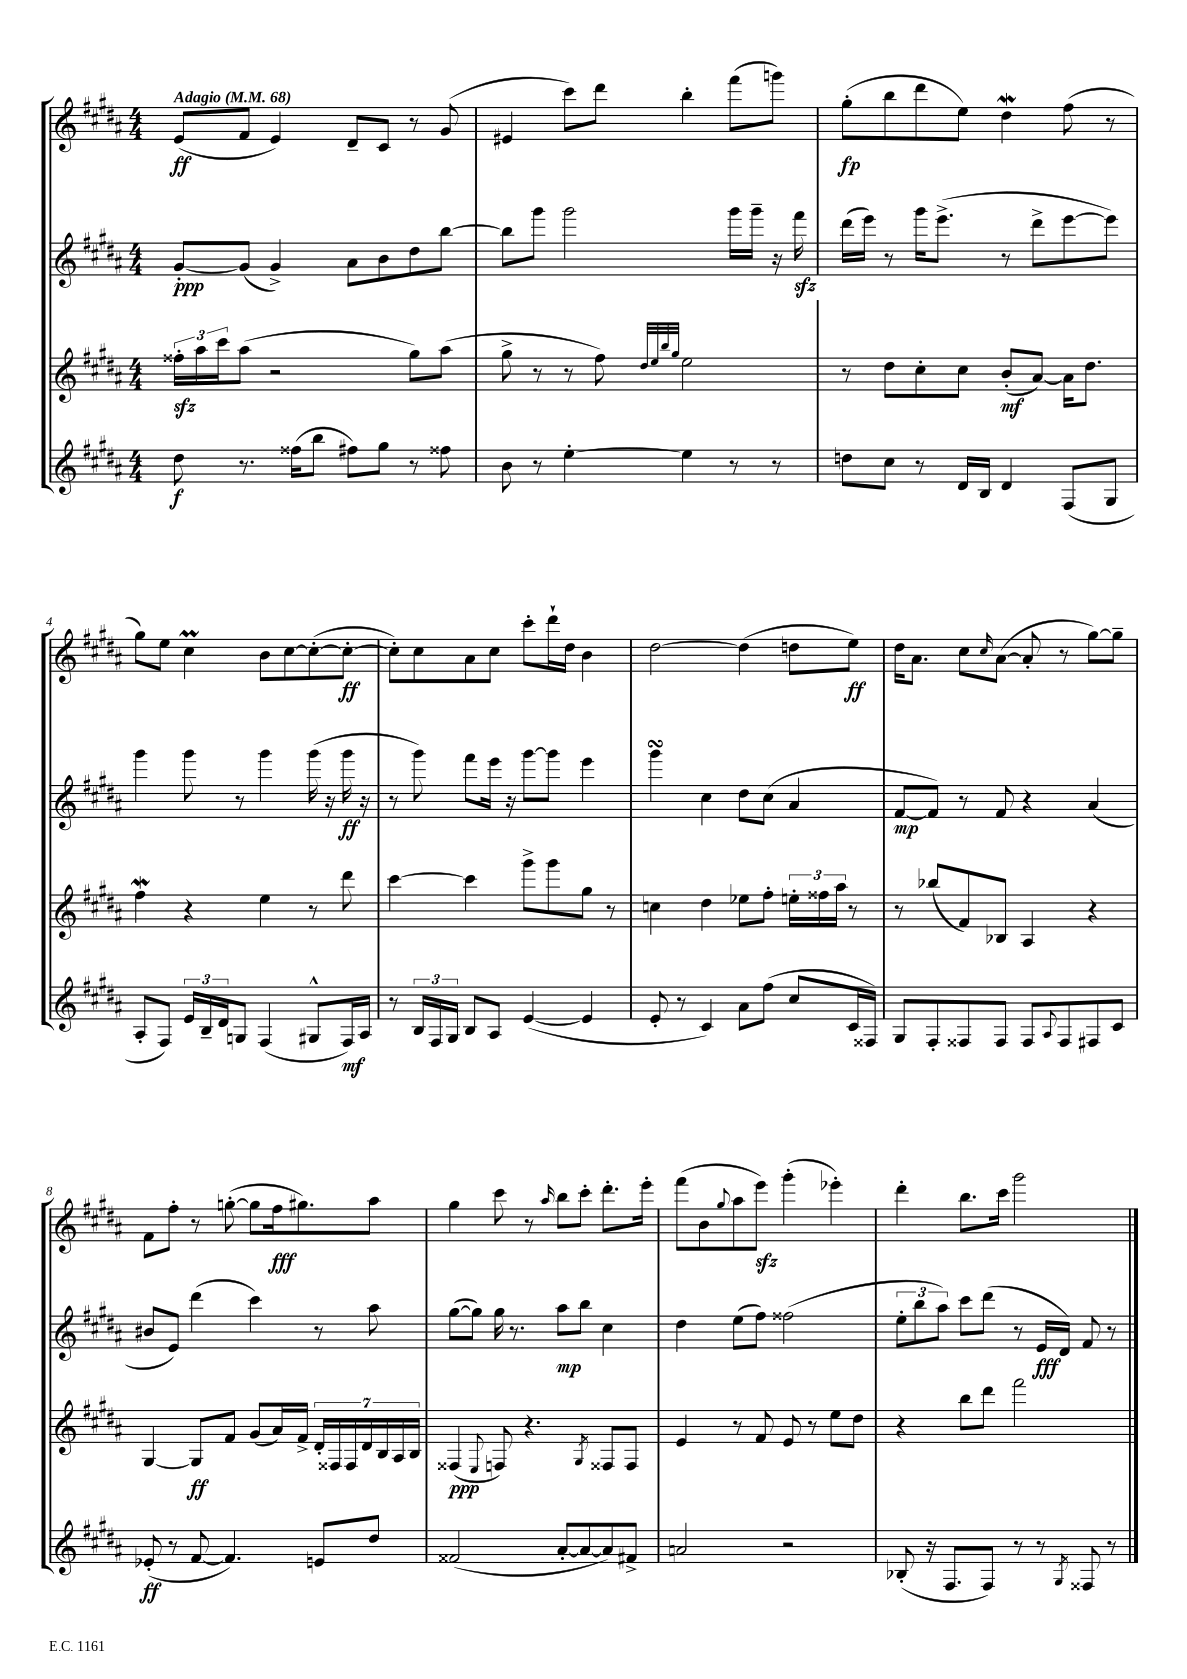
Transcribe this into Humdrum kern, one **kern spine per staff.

**kern	**kern	**kern	**kern
*staff4	*staff3	*staff2	*staff1
*clefG2	*clefG2	*clefG2	*clefG2
*k[f#c#g#d#a#]	*k[f#c#g#d#a#]	*k[f#c#g#d#a#]	*k[f#c#g#d#a#]
*M4/4	*M4/4	*M4/4	*M4/4
*MM68	*MM68	*MM68	*MM68
8dd#\	24ff##'\LL	[8g#'/L	(8e/L
.	24aa#\	.	.
.	24ccc#\J	.	.
8.r	(8aa#\J	(8g#/]J	8f#/J
.	2r	4g#^/)	4e/)
(16ff##\LK	.	.	.
8bb\J	.	.	.
8ff#\L)	.	8a#\L	8d#~/L
8gg#\J	.	8b\	8c#/J
8r	8gg#\L)	8dd#\	8r
8ff##\	(8aa#\J	[8bb\J	(8g#/
=	=	=	=
8b\	8gg#^\	8bb\]L	4e#/
8r	8r	8ggg#\J	.
[4ee'\	8r	2ggg#\	8ccc#\L)
.	8ff#\)	.	8ddd#\J
.	32qqdd#/LLL	.	.
.	32qqee/	.	.
.	32qqbb/	.	.
.	32qqgg#/JJJ	.	.
4ee\]	2ee\	.	4bb'\
8r	.	16ggg#\LL	(8fff#\L
.	.	16ggg#~\JJ	.
8r	.	16r	8ggg\J)
.	.	16fff#\	.
=	=	=	=
8dd\L	8r	(16ddd#\LL	(8gg#'\L
.	.	16eee\JJ)	.
8cc#\J	8dd#\L	8r	8bb\
8r	8cc#'\	16ggg#\LK	8ddd#\
.	.	(8.eee^\J	.
16d#/LL	8cc#\J	.	8ee\J)
16B/JJ	.	.	.
4d#/	(8b'/L	8r	4dd#\
.	[8a#/J)	8ddd#^\L	.
(8F#/L	16a#\]LK	[8eee\	(8ff#\
.	8.dd#\J	.	.
8G#/J	.	8eee\]J)	8r
=	=	=	=
8A#'/L	4ff#\	4ggg#\	8gg#\L)
8F#/J)	.	.	8ee\J
24e/LL	4r	8ggg#\	4cc#\
24B~/	.	.	.
24d#/J	.	.	.
8G/J	.	8r	.
(4F#/	4ee\	4ggg#\	8b\L
.	.	.	[8cc#\
8G#^^/L	8r	(16ggg#\	(8cc#'\_
.	.	16r	.
16F#/L)	8ddd#\	16ggg#\	8cc#'\_J
16A#/JJ	.	16r	.
=	=	=	=
8r	[4ccc#\	8r	8cc#'\]L)
24B/LL	.	8ggg#\)	8cc#\
24F#/	.	.	.
24G#/JJ	.	.	.
8B/L	4ccc#\]	8fff#\L	8a#\
8A#/J	.	16eee\Jk	8cc#\J
.	.	16r	.
([4e/	8ggg#^\L	[8ggg#\L	8ccc#'\L
.	8ggg#\	8ggg#\]J	16ddd#`\L
.	.	.	16dd#\JJ
4e/]	8gg#\J	4eee\	4b\
.	8r	.	.
=	=	=	=
8e'/	4cc\	4ggg#\	[2dd#\
8r	.	.	.
4c#/)	4dd#\	4cc#\	.
8a#\L	8ee-\L	8dd#\L	(4dd#\]
(8ff#\J	8ff#'\J	(8cc#\J	.
8cc#/L	24ee'\LL	4a#/	8dd\L
.	24ff##\	.	.
.	24aa#\JJ	.	.
16c#/L	8r	.	8ee\J)
16F##/JJ)	.	.	.
=	=	=	=
8G#/L	8r	[8f#/L	16dd#\LK
.	.	.	8.a#\J
8F#'/	(8bb-/L	8f#/]J)	.
8F##/	8f#/)	8r	8cc#\L
.	.	.	16qqcc#/
8F##/J	8B-/J	8f#/	([8a#\J
8F##/L	4A#/	4r	8a#'/]
8qqA#/	.	.	.
8F##/	.	.	8r
8F#/	4r	(4a#/	[8gg#\L)
8c#/J	.	.	8gg#~\]J
=	=	=	=
(8e-'/	[4G#/	8b#/L	8f#\L
8r	.	8e/J)	8ff#'\J
[8f#/	8G#/]L	(4ddd#\	8r
4.f#/])	8f#/J	.	([8gg'\
.	(8g#/L	4ccc#\)	8gg\]L
.	16a#/L)	.	16ff#\k
.	16f#^/JJ	.	8.gg#\)
8e/L	28d#'/LL	8r	.
.	28F##/	.	.
.	28F##/	.	.
.	28d#/	.	.
8dd#/J	.	8aa#\	8aa#\J
.	28B/	.	.
.	28A#/	.	.
.	28B/JJ	.	.
=	=	=	=
(2f##/	(4F##/	([8gg#\L	4gg#\
.	.	8gg#\]J)	.
.	8qqE/	.	.
.	8F/)	16gg#\	8ccc#\
.	.	8.r	.
.	4.r	.	8r
.	.	.	16qqaa#/
[8a#'/L	.	8aa#\L	8bb\L
8a#/_	.	8bb\J	8ccc#'\J
.	8qG#/	.	.
8a#/])	8F##/L	4cc#\	8.ddd#'\L
8f#^/J	8F##/J	.	.
.	.	.	16eee'\Jk
=	=	=	=
2a/	4e/	4dd#\	(8fff#\L
.	.	.	8b\
.	.	.	8qqgg#/
.	8r	(8ee\L	8aa#\
.	8f#/	8ff#\J)	8eee\J)
2r	8e/	(2ff##\	(4ggg#'\
.	8r	.	.
.	8ee\L	.	4eee-'\)
.	8dd#\J	.	.
=	=	=	=
(8B-'/	4r	12ee'\L	4ddd#'\
.	.	12bb\	.
16r	.	.	.
.	.	12aa#\J)	.
8.F#/L	.	.	.
.	8bb\L	8ccc#\L	8.bb\L
8F#/J)	8ddd#\J	(8ddd#\J	.
.	.	.	16ccc#\Jk
8r	2fff#\	8r	2ggg#\
8r	.	16e/LL	.
.	.	16d#/JJ)	.
8qG#/	.	.	.
8F##/	.	8f#/	.
8r	.	8r	.
==	==	==	==
*-	*-	*-	*-
